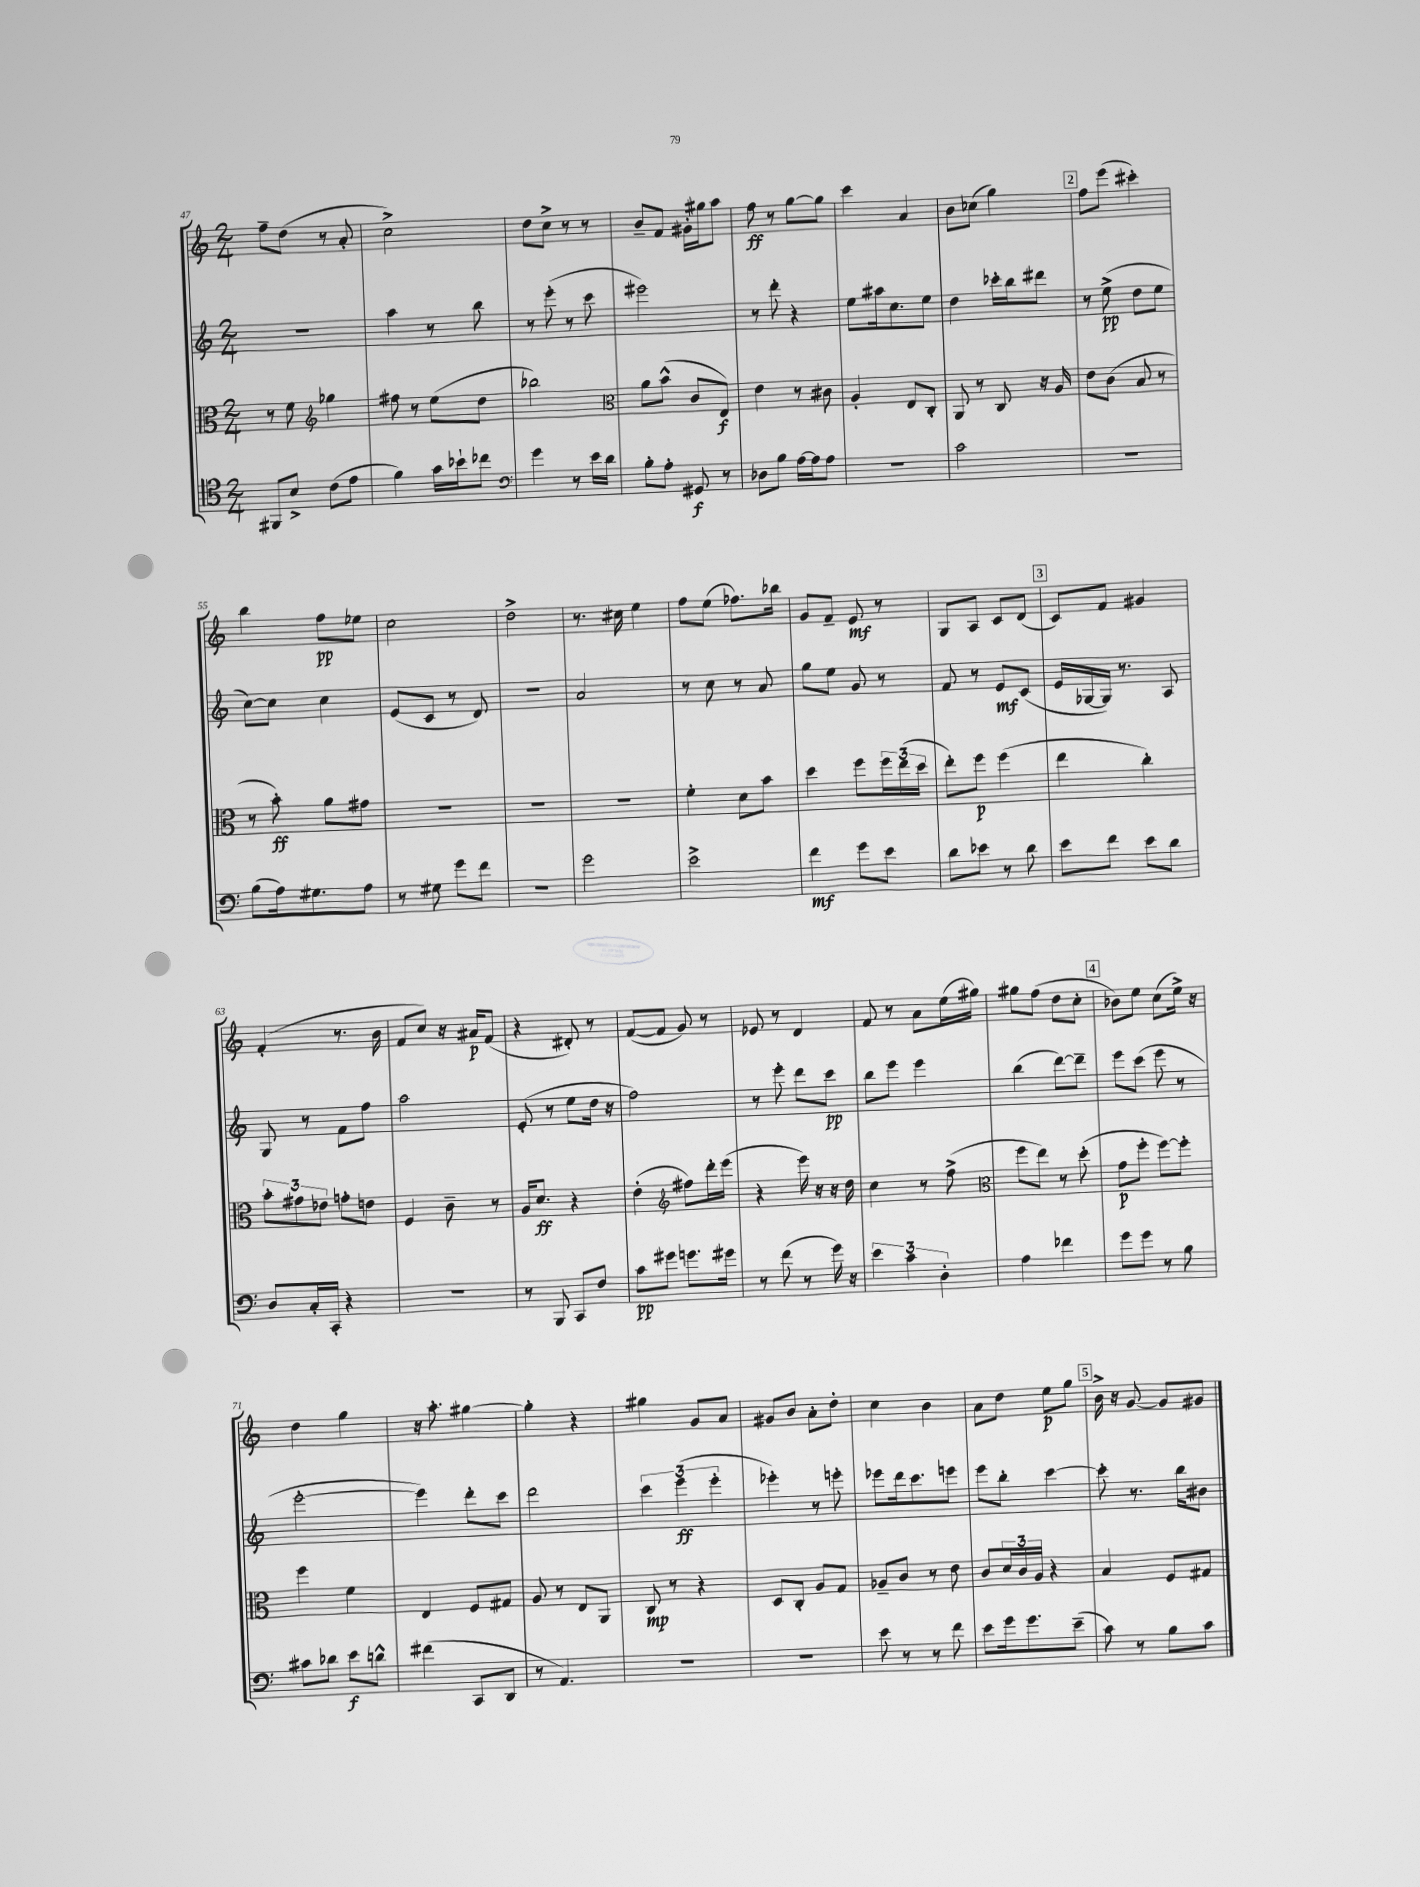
<<
\new StaffGroup <<
\new Staff = "s0" {
    \clef treble \key c \major \numericTimeSignature \time 2/4
    f''8-- d''8( r8 a'8-. |
    c''2->) |
    d''8 c''8-> r8 r8 |
    b'8-- f'8 gis'16-. gis''16 a''8 |
    f''8\ff r8 g''8~ g''8 |
    c'''4 a'4 |
    b'8 ces''8( g''4) |
    \mark \markup { \box "2" } f''8 e'''8( cis'''4-.) |
    b''4 f''8\pp ees''8 |
    c''2 |
    d''2-> |
    r8. cis''16 e''4 |
    f''8 e''8( fes''8.) bes''16 |
    g'8 f'8-- e'8\mf r8 |
    g8 a8 c'8 d'8( |
    \mark \markup { \box "3" } c'8) f'8 gis'4 |
    f'4-.( r8. b'16 |
    f'8 c''8) r16 ais'16\p f'8( |
    r4 dis'8-.) r8 |
    f'8~( f'8 g'8) r8 |
    ees'8 r8 d'4 |
    f'8 r8 a'8 e''16( gis''16) |
    gis''8 f''8( d''8 c''8-. |
    \mark \markup { \box "4" } bes'8) e''8 c''8( e''16->) r16 |
    d''4 g''4 |
    r16 a''8.-. gis''4~ |
    gis''4-. r4 |
    gis''4 g'8 a'8 |
    gis'8 b'8 a'8-. d''8-. |
    c''4 b'4 |
    a'8 d''8 e''8\p g''8 |
    \mark \markup { \box "5" } b'16-> r16 g'8~ g'8 gis'8 \bar "|." |
}
\new Staff = "s1" {
    \clef treble \key c \major \numericTimeSignature \time 2/4
    R2 |
    a''4 r8 b''8 |
    r8 e'''8-.( r8 c'''8 |
    eis'''2) |
    r8 d'''8-. r4 |
    e''8 ais''16 c''8. e''8 |
    d''4 ces'''16-. b''16 dis'''8 |
    \mark \markup { \box "2" } r8 e''8->\pp( d''8 e''8 |
    c''8~) c''8 c''4 |
    e'8( c'8 r8 d'8) |
    R2 |
    a'2 |
    r8 c''8 r8 a'8 |
    g''8 e''8 g'8 r8 |
    f'8 r8 e'8\mf c'8( |
    \mark \markup { \box "3" } e'16 ges16~ ges16) r8. a8 |
    g8 r8 f'8 f''8 |
    a''2 |
    e'8-.( r8 e''8 d''16 r16 |
    f''2) |
    r8 e'''8-. d'''8 c'''8\pp |
    b''8 e'''8 e'''4 |
    b''4( d'''8~) d'''8-- |
    \mark \markup { \box "4" } e'''8 c'''8( e'''8 r8 |
    e'''2~-. |
    e'''4) d'''8-. c'''8 |
    d'''2 |
    \tuplet 3/2 { c'''4 e'''4\ff( e'''4-. } |
    ees'''4-.) r8 e'''8-. |
    ees'''8 d'''16 c'''8. e'''8 |
    e'''8 b''8-. c'''4~ |
    \mark \markup { \box "5" } c'''8-. r8. b''16 bis'8 \bar "|." |
}
\new Staff = "s2" {
    \clef alto \key c \major \numericTimeSignature \time 2/4
    r8 f'8 \clef treble ges''4 |
    fis''8 r8 e''8( d''8 |
    bes''2) |
    \clef alto a'8 b'8-^( c'8 e8\f) |
    e'4 r8 cis'8 |
    a4-. e8 c8-. |
    a,8 r8 c8 r16 a16 |
    \mark \markup { \box "2" } e'8 c'8( b8 r8 |
    r8 b'8-.\ff) a'8 gis'8 |
    R2 |
    R2 |
    R2 |
    f'4-. d'8 b'8 |
    d''4 f''8 \tuplet 3/2 { f''16 e''16( d''16 } |
    e''8-.) f''8\p f''4( |
    \mark \markup { \box "3" } e''4 c''4-.) |
    \tuplet 3/2 { b'8-. gis'8 ees'8 } g'8-. e'8 |
    f4 c'8-- r8 |
    a16 d'8.\ff r4 |
    e'4-.( \clef treble fis''8) d'''16-. e'''16( |
    r4 e'''16) r16 r16 d''16 |
    c''4 r8 f''8->( |
    \clef alto f''8 e''8) r8 d''8-.( |
    \mark \markup { \box "4" } g'8\p f''8-. f''8~) f''8-. |
    f''4 f'4 |
    e4 f8 gis8 |
    a8 r8 e8 a,8 |
    c8\mp r8 r4 |
    d8 c8-. a8 g8 |
    aes8-- c'8 r8 e'8 |
    c'8 \tuplet 3/2 { d'16 c'16 a16 } r4 |
    \mark \markup { \box "5" } b4 f8 gis8 \bar "|." |
}
\new Staff = "s3" {
    \clef tenor \key c \major \numericTimeSignature \time 2/4
    fis,8 b8-> c'8( e'8 |
    f'4) g'16 bes'16-! ces''8 |
    \clef bass g'4 r8 e'16 d'16 |
    b8-. a8-. gis,8\f r8 |
    des8 b8 a16~ a16 a8 |
    r2 |
    c'2 |
    \mark \markup { \box "2" } R2 |
    b8( a16) gis8. a8 |
    r8 gis8 g'8 f'8 |
    r2 |
    g'2 |
    e'2-> |
    f'4\mf g'8 e'8 |
    d'8 ees'8 r8 d'8 |
    \mark \markup { \box "3" } e'8 f'8 e'8 d'8 |
    d8 c16-. c,16-. r4 |
    R2 |
    r8 b,,8 c,8 f8 |
    c'8\pp gis'8 g'8. gis'16 |
    r8 f'8( r8 g'16) r16 |
    \tuplet 3/2 { e'4 c'4 d4-. } |
    a4 fes'4 |
    \mark \markup { \box "4" } g'8 g'8 r8 b8 |
    cis'8 des'8 e'8\f d'8-^ |
    fis'4( c,8 d,8 |
    r8 a,4.) |
    R2 |
    R2 |
    e'8 r8 r8 f'8 |
    e'8 g'16 g'8. e'8--( |
    \mark \markup { \box "5" } c'8) r8 b8 c'8 \bar "|." |
}
>>
>>
\layout { \context { \Score currentBarNumber = #47 } }
